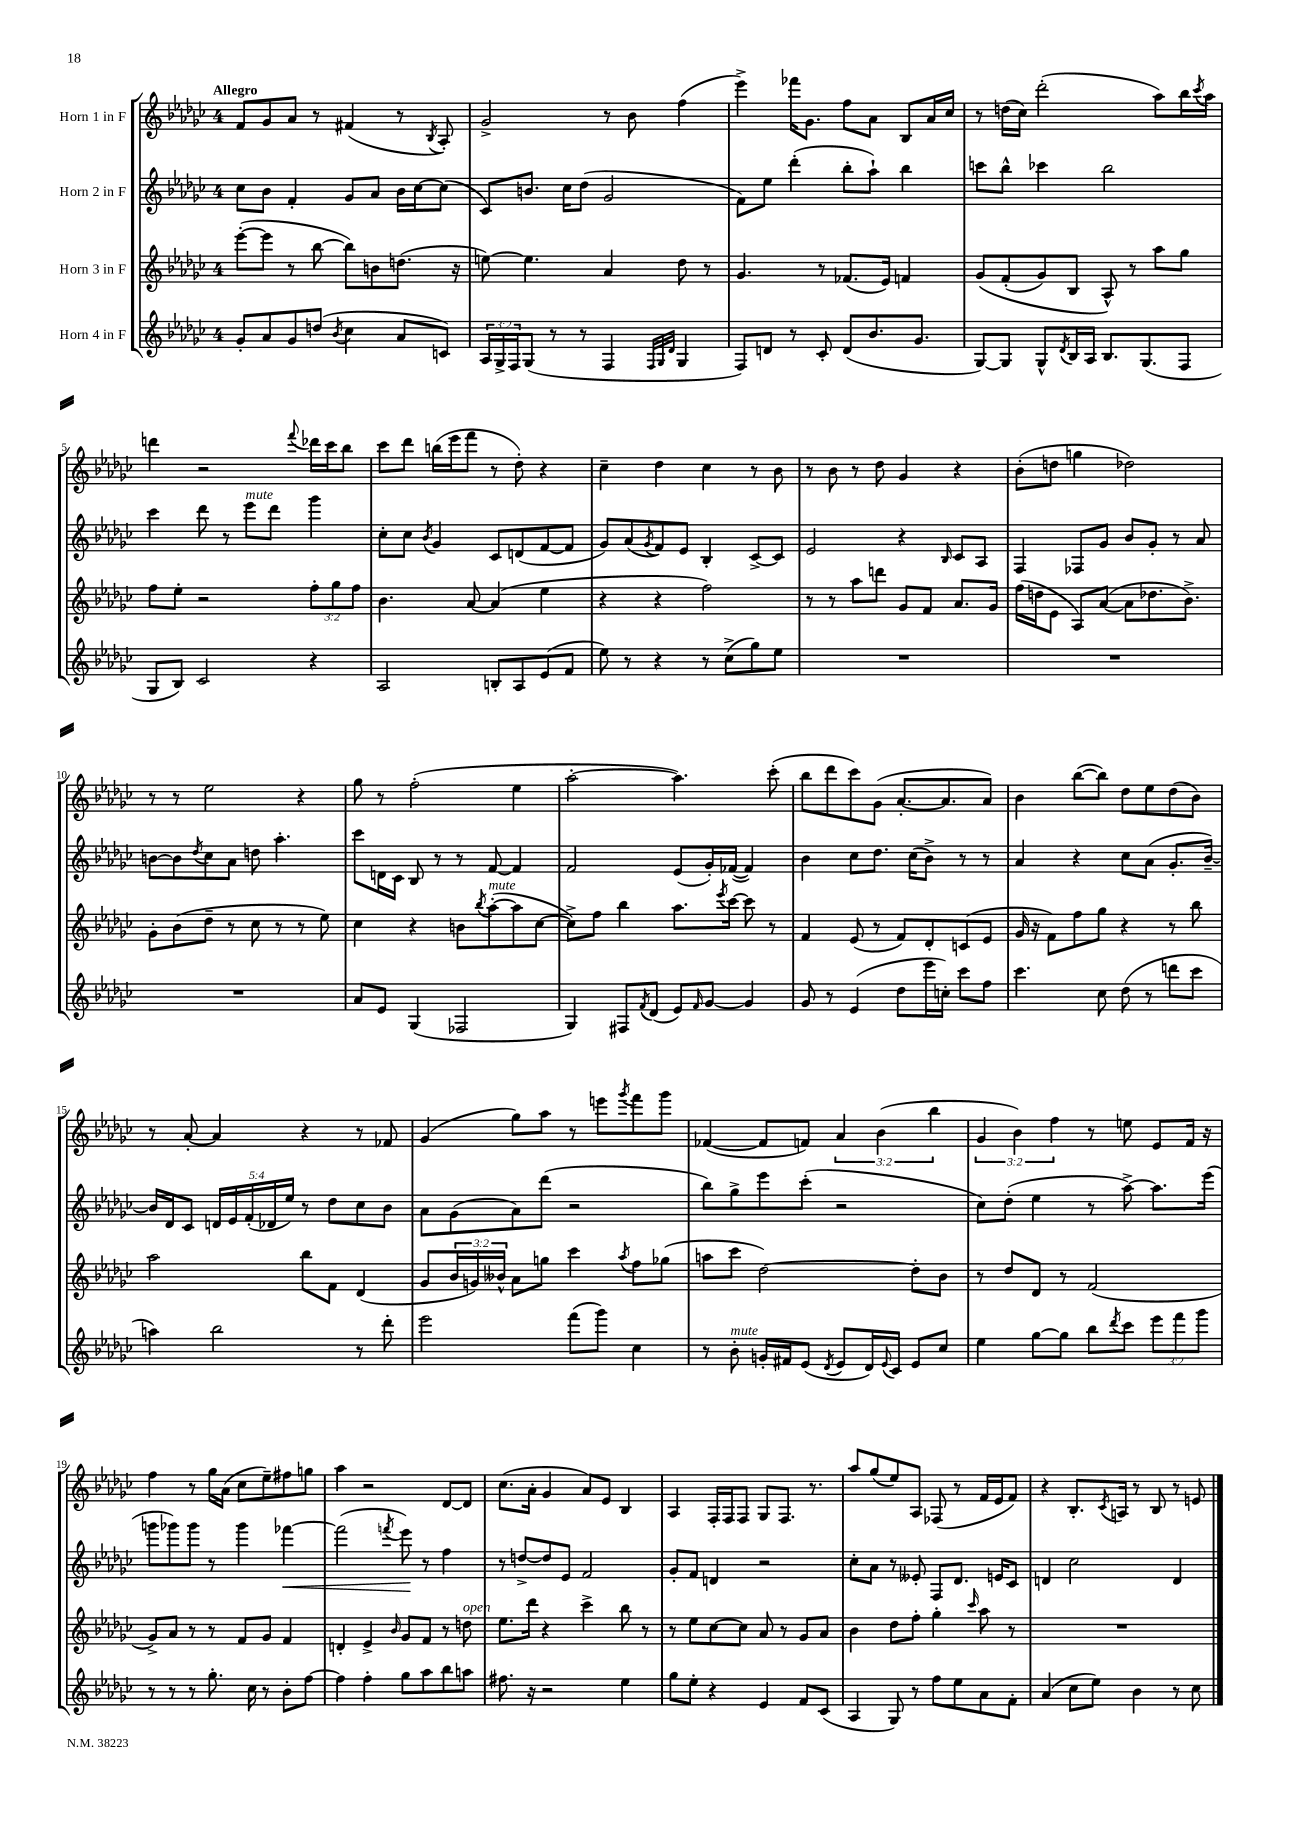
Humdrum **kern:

**kern	**kern	**kern	**dynam	**kern
*part4	*part3	*part2	*part2	*part1
*staff4	*staff3	*staff2	*staff2	*staff1
*I"Horn 4 in F	*I"Horn 3 in F	*I"Horn 2 in F	*	*I"Horn 1 in F
*clefG2	*clefG2	*clefG2	*	*clefG2
*k[b-e-a-d-g-c-]	*k[b-e-a-d-g-c-]	*k[b-e-a-d-g-c-]	*	*k[b-e-a-d-g-c-]
*M4/4	*M4/4	*M4/4	*	*M4/4
=1	=1	=1	=1	=1
!	!	!	!	!LO:TX:a:B:t=Allegro
8g-'/L	([8eee-'\L	8cc-\L	.	8f/L
8a-/	8eee-\J]	8b-\J	.	8g-/
8g-/	8r	4f'/	.	8a-/J
(8ddn/J	[8bb-\	.	.	8r
8qb-/	.	.	.	.
4cc-\	8bb-\L])	8g-/L	.	(4f#X/
.	8bn\	8a-/J	.	.
8a-/L	(8.ddn\J	16b-\LL	.	8r
.	.	[16cc-\J	.	.
.	.	.	.	8qB-/
8cn/J)	.	(8cc-\J]	.	8A-'/)
.	16r	.	.	.
=2	=2	=2	=2	=2
24A-/LL	[8een\)	8c-/L)	.	2g-^/
24G-^/	.	.	.	.
24F/J	.	.	.	.
(8G-/J	4.ee\]	8.bn/J	.	.
8r	.	.	.	.
.	.	16cc-\KL	.	.
8r	.	(8dd-\J	.	.
4F/	4a-/	2g-/	.	8r
.	.	.	.	8b-\
32qqF/LLL	.	.	.	.
32qqG-/	.	.	.	.
32qqd-/JJJ	.	.	.	.
4G-/	8dd-\	.	.	(4ff\
.	8r	.	.	.
=3	=3	=3	=3	=3
8F/L)	4.g-/	8f\L)	.	4eee-^\)
8dn/J	.	8ee-\J	.	.
8r	.	(4ddd-'\	.	16fff-X\KL
.	.	.	.	8.g-\J
8c-'/	8r	.	.	.
(8d/L	(8.f-X/L	8bb-'\L	.	8ff\L
8.b-/	.	8aa-`\J)	.	8a-\J
.	16e-/Jk)	.	.	.
.	4fn/	4bb-\	.	8B-/L
8.g-/J	.	.	.	.
.	.	.	.	16a-/L
.	.	.	.	16cc-/JJ
=4	=4	=4	=4	=4
[8G-/L)	(8g-/L	8cccn\L	.	8r
8G-/J]	(8f'/	8bb-^^\J	.	(16ddn\LL
.	.	.	.	16cc-\JJ)
8G-^^/L	8g-/)	4ccc-X\	.	(2ddd-'\
8qd-/	.	.	.	.
16B-/L	8B-/J	.	.	.
16A-/JJ	.	.	.	.
8.B-/L	8A-^^/)	2bb-\	.	.
.	8r	.	.	.
(8.G-/	.	.	.	.
.	8aa-\L	.	.	8aa-\L)
8F/J	8gg-\J	.	.	16bb-\L
.	.	.	.	8qccc-/
.	.	.	.	16aa-\JJ
!!LO:LB:g=z
=5	=5	=5	=5	=5
8G-/L	8ff\L	4ccc-\	.	4dddn\
8B-/J)	8ee-'\J	.	.	.
2c-/	2r	8ddd-\	.	2r
.	.	8r	.	.
!	!	!LO:TX:a:i:t=mute	!	!
.	.	8eee-\L	.	.
.	.	8ddd-\J	.	.
.	.	.	.	8qqfff/
4r	12ff'\L	4ggg-\	.	16ddd-X\LL
.	.	.	.	16ccc-\J
.	12gg-\	.	.	.
.	.	.	.	8bb-\J
.	12ff\J	.	.	.
=6	=6	=6	=6	=6
2A-/	4.b-\	8cc-'\L	.	8ccc-\L
.	.	8cc-\J	.	8ddd-\J
.	.	8qb-/	.	.
.	.	4g-/	.	(16bbn\LL
.	.	.	.	16eee-\J
.	[8a-/	.	.	8fff\J
8Bn'/L	(4a-/]	8c-/L	.	8r
8A-/	.	(8dn/	.	8dd-'\)
(8e-/	4ee-\	[8f/	.	4r
8f/J	.	8f/J]	.	.
=7	=7	=7	=7	=7
8ee-\)	4r	8g-/L)	.	4cc-~\
8r	.	(8a-/	.	.
.	.	8qg-/	.	.
4r	4r	8f/)	.	4dd-\
.	.	8e-/J	.	.
8r	2ff\)	4B-'/	.	4cc-\
(8cc-^\L	.	.	.	.
8gg-\)	.	[8c-^/L	.	8r
8ee-\J	.	8c-/J]	.	8b-\
=8	=8	=8	=8	=8
1r	8r	2e-/	.	8r
.	8r	.	.	8b-\
.	8aa-\L	.	.	8r
.	8dddn\J	.	.	8dd-\
.	8g-/L	4r	.	4g-/
.	8f/J	.	.	.
.	.	16qqB-/	.	.
.	8.a-/L	8c-/L	.	4r
.	.	8A-/J	.	.
.	16g-/Jk	.	.	.
=9	=9	=9	=9	=9
1r	(16ff\LL	4F/	.	(8b-'\L
.	16ddn\J	.	.	.
.	8e-\J	.	.	8ddn\J
.	8A-/L)	8F-X/L	.	4ggn\
.	([8a-/J	8g-/J	.	.
.	8a-\L]	8b-/L	.	2dd-X\)
.	8.dd-X\	8g-'/J	.	.
.	.	8r	.	.
.	8.b-^\J)	.	.	.
.	.	8a-/	.	.
!!LO:LB:g=z
=10	=10	=10	=10	=10
1r	8g-'\L	[8bn\L	.	8r
.	(8b-\	8b\]	.	8r
.	.	8qdd-/	.	.
.	8dd-~\J	8cc-\	.	2ee-\
.	8r	8a-\J	.	.
.	8cc-\	8ddn\	.	.
.	8r	4.aa-'\	.	.
.	8r	.	.	4r
.	8ee-\)	.	.	.
=11	=11	=11	=11	=11
8a-/L	4cc-\	8ccc-\L	.	8gg-\
8e-/J	.	16dn\L	.	8r
.	.	16c-\JJ	.	.
(4G-/	4r	8B-/	.	(2ff'\
.	.	8r	.	.
2F-X/	8bn\L	8r	.	.
.	8qbb-/	.	.	.
!	!LO:TX:a:i:t=mute	!	!	!
.	([8aa-'\	[8f/	.	.
.	8aa-\]	4f/]	.	4ee-\
.	[8cc-\J	.	.	.
=12	=12	=12	=12	=12
4G-/)	8cc-^\L])	2f/	.	[2aa-'\
.	8ff\J	.	.	.
8F#X/L	4bb-\	.	.	.
8qf/	.	.	.	.
(8d-/J	.	.	.	.
8e-/L)	8.aa-\L	(8e-/L	.	4.aa-\])
16qqf/	.	.	.	.
[8g-/J	.	16g-'/L)	.	.
.	8qeee-/	.	.	.
.	[16ccc-\Jk	([16f-X/JJ	.	.
4g-/]	8ccc-\]	4f-/])	.	.
.	8r	.	.	(8ccc-'\
=13	=13	=13	=13	=13
8g-/	4f/	4b-\	.	8bb-\L
8r	.	.	.	8ddd-\
(4e-/	(8e-/	8cc-\L	.	8ccc-\)
.	8r	8.dd-\J	.	(8g-\J
8dd-\L	8f/L)	.	.	[8.a-'/L
.	.	(16cc-\KL	.	.
16eee-\L	8d-'/	8b-^\J)	.	.
16ccn'\JJ)	.	.	.	8.a-/]
8ccc-\L	(8cn/	8r	.	.
8ff\J	8e-/J	8r	.	8a-/J)
=14	=14	=14	=14	=14
4.ccc-\	16g-/	4a-/	.	4b-\
.	16r	.	.	.
.	8f\L)	.	.	.
.	8ff\	4r	.	([8bb-\L
8cc-\	8gg-\J	.	.	8bb-\J])
(8dd-\	4r	8cc-\L	.	8dd-\L
8r	.	(8a-\J	.	8ee-\
8dddn\L	8r	8.g-'/L	.	(8dd-\
8ccc-\J	8bb-\	.	.	8b-\J)
.	.	[16b-~/Jk)	.	.
!!LO:LB:g=z
=15	=15	=15	=15	=15
4aan\)	2aa-\	16b-/LL]	.	8r
.	.	16d-/J	.	.
.	.	8c-/J	.	[8a-'/
2bb-\	.	20dn/LL	.	4a-/]
.	.	20e-/	.	.
.	.	(20f'/	.	.
.	.	20d-X/	.	.
.	.	20ee-/JJ)	.	.
.	8bb-\L	8r	.	4r
.	8f\J	8dd-\L	.	.
8r	(4d-/	8cc-\	.	8r
8ddd-'\	.	8b-\J	.	8f-X/
=16	=16	=16	=16	=16
2eee-\	8g-/L	8a-\L	.	(4g-/
.	24b-/L	(8g-\	.	.
.	24gn/)	.	.	.
.	24b--X^^/JJ	.	.	.
.	8a-\L	8a-\)	.	8gg-\L)
.	8ggn\J	(8ddd-\J	.	8aa-\J
(8fff\L	4ccc-\	2r	.	8r
8ggg-\J)	.	.	.	8eeen\L
.	8qaa-/	.	.	8qggg-/
4cc-\	8ff\L	.	.	8fff\
.	(8gg-X\J	.	.	8ggg-\J
=17	=17	=17	=17	=17
8r	8aan\L	8bb-\L)	.	([4f-X/
!LO:TX:a:i:t=mute	!	!	!	!
8b-'\	8ccc-\J	8gg-^\	.	.
16gn'/LL	[2dd-\)	8eee-\	.	8f-/L]
16f#X/J	.	.	.	.
(8e-/J	.	(8ccc-'\J	.	8fn/J)
8qd-/	.	.	.	.
8e-/L	.	2r	.	6a-/
16d-/L)	.	.	.	.
.	.	.	.	(6b-\
8qqe-/	.	.	.	.
16c-/JJ	.	.	.	.
8e-/L	8dd-'\L]	.	.	.
.	.	.	.	6bb-\
8cc-/J	8b-\J	.	.	.
=18	=18	=18	=18	=18
4ee-\	8r	8cc-\L)	.	6g-/
.	8dd-/L	(8dd-'\J	.	.
.	.	.	.	6b-\)
[8gg-\L	8d-/J	4ee-\	.	.
.	.	.	.	6ff\
8gg-\J]	8r	.	.	.
8bb-\L	(2f/	8r	.	8r
8qddd-/	.	.	.	.
8ccc-\J	.	[8aa-^\)	.	8een\
12eee-\L	.	8.aa-\L]	.	8e-/L
12fff\	.	.	.	.
.	.	.	.	16f/Jk
12ggg-\J	.	.	.	.
.	.	(16eee-\Jk	.	16r
!!LO:LB:g=z
=19	=19	=19	=19	=19
8r	8g-^/L)	8gggn\L	.	4ff\
8r	8a-/J	8ggg-X\)	.	.
8r	8r	8ggg-\J	.	8r
8.gg-'\	8r	8r	.	16gg-\LL
.	.	.	.	(16a-\JJ
.	8f/L	4ggg-\	.	8cc-\L
16cc-\	.	.	.	.
8r	8g-/J	.	.	8ee-~\)
!	!	!	!LO:HP:b	!
8b-'\L	4f/	[4fff-X\	<	8ff#X\
[8ff\J	.	.	.	8ggn\J
=20	=20	=20	=20	=20
4ff\]	4dn'/	(2fff-\]	.	4aa-\
4ff'\	4e-^/	.	.	2r
.	16qqb-/	8qfffn/	.	.
8gg-\L	8g-/L	8eee-\)	.	.
8aa-\	8f/J	8r	[	.
8bb-\	8r	4ff\	.	[8d-/L
!	!LO:TX:a:i:t=open	!	!	!
8aan\J	8ddn\	.	.	8d-/J]
=21	=21	=21	=21	=21
8.ff#X\	8.ee-\L	8r	.	(8.cc-\L
.	.	[8ddn^/L	.	.
16r	16ddd-\Jk	.	.	16a-'\Jk
2r	4r	8dd/]	.	4g-/
.	.	8e-/J	.	.
.	4ccc-^\	2f/	.	8a-/L)
.	.	.	.	8e-/J
4ee-\	8bb-\	.	.	4B-/
.	8r	.	.	.
=22	=22	=22	=22	=22
8gg-\L	8r	8g-'/L	.	4A-/
8ee-'\J	8ee-\L	8f/J	.	.
4r	[8cc-\	4dn/	.	16F'/LL
.	.	.	.	16F/J
.	8cc-\J]	.	.	8F/J
4e-/	8a-/	2r	.	8G-/L
.	8r	.	.	8.F/J
8f/L	8g-/L	.	.	.
.	.	.	.	8.r
(8c-/J	8a-/J	.	.	.
=23	=23	=23	=23	=23
4A-/	4b-\	8cc-'\L	.	8aa-/L
.	.	8a-\J	.	(8gg-/
8G-/)	8dd-\L	8r	.	8ee-/)
8r	8ff'\J	8e--X'/	.	8A-/J
8ff\L	4gg-'\	8F/L	.	(8F-X/
8ee-\	.	8.d-/J	.	8r
.	16qqccc-/	.	.	.
8a-\	8aa-\	.	.	16f/LL
.	.	16en/KL	.	16e-/J
8f'\J	8r	8c-/J	.	8f/J)
=24	=24	=24	=24	=24
(4a-/	1r	4dn/	.	4r
8cc-\L	.	2cc-\	.	8.B-'/L
8ee-\J)	.	.	.	.
.	.	.	.	8qc-/
.	.	.	.	16An/Jk
4b-\	.	.	.	8r
.	.	.	.	8B-/
8r	.	4d/	.	8r
8cc-\	.	.	.	8en/
==	==	==	==	==
*-	*-	*-	*-	*-
